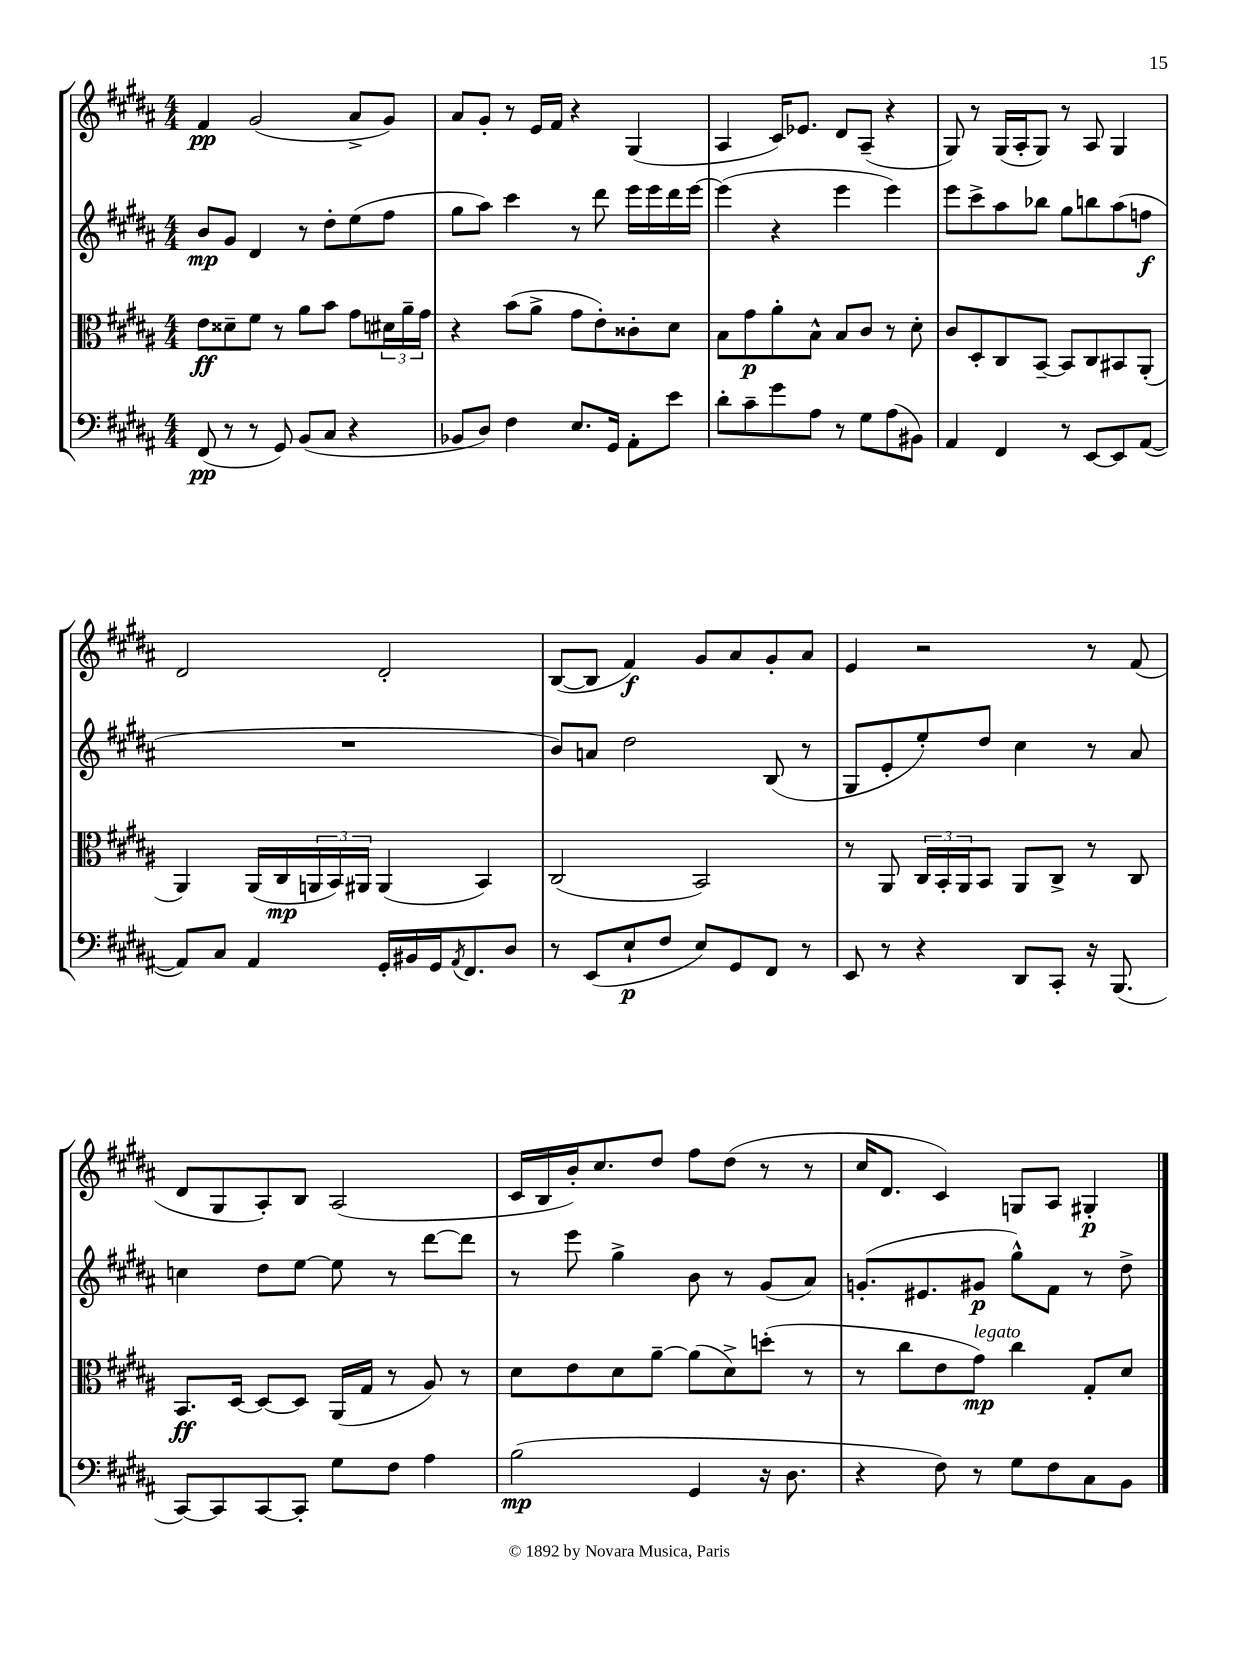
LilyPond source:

<<
\new StaffGroup <<
\new Staff = "s0" {
    \clef treble \key b \major \numericTimeSignature \time 4/4
    fis'4\pp gis'2( ais'8-> gis'8) |
    ais'8 gis'8-. r8 e'16 fis'16 r4 gis4( |
    ais4 cis'16) ees'8. dis'8 ais8--( r4 |
    gis8) r8 gis16( ais16-. gis8) r8 ais8 gis4 |
    dis'2 dis'2-. |
    b8~( b8 fis'4\f) gis'8 ais'8 gis'8-. ais'8 |
    e'4 r2 r8 fis'8( |
    dis'8 gis8 ais8-.) b8 ais2( |
    cis'16 b16 b'16-.) cis''8. dis''8 fis''8 dis''8( r8 r8 |
    cis''16 dis'8. cis'4) g8 ais8 gis4-.\p \bar "|." |
}
\new Staff = "s1" {
    \clef treble \key b \major \numericTimeSignature \time 4/4
    b'8\mp gis'8 dis'4 r8 dis''8-. e''8( fis''8 |
    gis''8 ais''8) cis'''4 r8 dis'''8 e'''16 e'''16 dis'''16 e'''16~ |
    e'''4( r4 e'''4 e'''4) |
    e'''8 cis'''8-> ais''8 bes''8 gis''8 b''8 ais''8( f''8\f |
    R1 |
    b'8) a'8 dis''2 b8( r8 |
    gis8 e'8-. e''8-.) dis''8 cis''4 r8 ais'8 |
    c''4 dis''8 e''8~ e''8 r8 dis'''8~ dis'''8 |
    r8 e'''8 gis''4-> b'8 r8 gis'8( ais'8) |
    g'8.-.( eis'8. gis'8\p gis''8-^) fis'8 r8 dis''8-> \bar "|." |
}
\new Staff = "s2" {
    \clef alto \key b \major \numericTimeSignature \time 4/4
    e'8\ff disis'8-- fis'8 r8 ais'8 b'8 gis'8 \tuplet 3/2 { dis'16 ais'16-- gis'16 } |
    r4 b'8( ais'8-> gis'8 e'8-.) cisis'8-. dis'8 |
    b8 gis'8\p ais'8-. b8-^ b8 cis'8 r8 dis'8-. |
    cis'8 dis8-. cis8 b,8~-- b,8 cis8 bis,8 ais,8-.( |
    ais,4) ais,16( cis16\mp \tuplet 3/2 { a,16 b,16) ais,16 } ais,4( b,4) |
    cis2( b,2) |
    r8 ais,8 \tuplet 3/2 { cis16 b,16-. ais,16 } b,8 ais,8 cis8-> r8 cis8 |
    b,8.\ff dis16~ dis8~ dis8 ais,16( gis16 r8 ais8) r8 |
    dis'8 e'8 dis'8 ais'8~-- ais'8( dis'8->) d''8-.( r8 |
    r8 cis''8 e'8 gis'8\mp^\markup { \italic "legato" }) cis''4 gis8-. dis'8 \bar "|." |
}
\new Staff = "s3" {
    \clef bass \key b \major \numericTimeSignature \time 4/4
    fis,8\pp( r8 r8 gis,8) b,8( cis8 r4 |
    bes,8 dis8) fis4 e8. gis,16 ais,8-. e'8 |
    dis'8-. cis'8-- gis'8 ais8 r8 gis8 ais8( bis,8) |
    ais,4 fis,4 r8 e,8~ e,8 ais,8~( |
    ais,8) cis8 ais,4 gis,16-. bis,16 gis,16 \acciaccatura { ais,8 } fis,8. dis8 |
    r8 e,8( e8-!\p fis8 e8) gis,8 fis,8 r8 |
    e,8 r8 r4 dis,8 cis,8-. r16 b,,8.( |
    cis,8~) cis,8 cis,8~ cis,8-. gis8 fis8 ais4 |
    b2\mp( gis,4 r16 dis8. |
    r4 fis8) r8 gis8 fis8 cis8 b,8 \bar "|." |
}
>>
>>
\layout { \context { \Score \remove "Bar_number_engraver" } }
